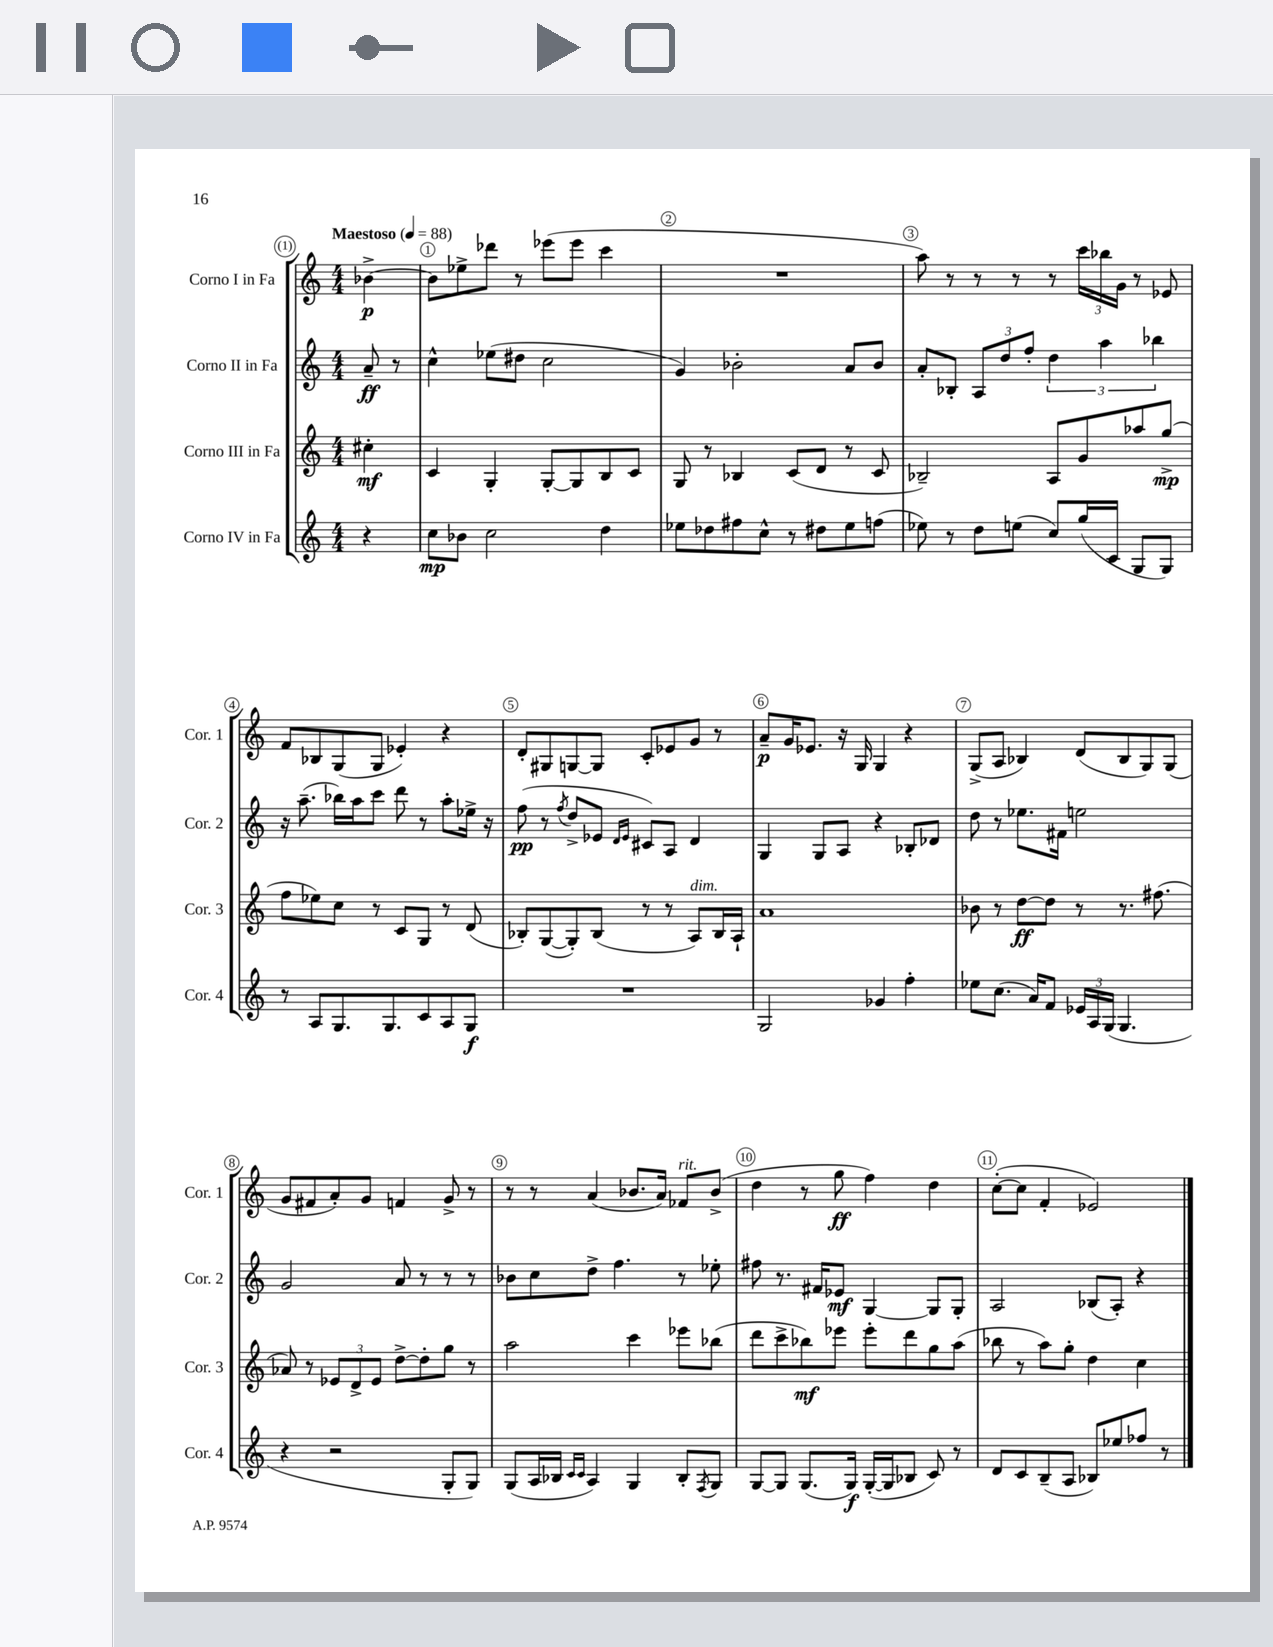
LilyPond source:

<<
\new StaffGroup <<
\new Staff = "s0" \with { instrumentName = "Corno I in Fa" shortInstrumentName = "Cor. 1" } {
    \clef treble \key c \major \numericTimeSignature \time 4/4 \partial 4 \tempo "Maestoso" 4 = 88
    bes'4~->\p |
    bes'8 ees''8-> des'''8 r8 ees'''8( ees'''8 c'''4 |
    R1 |
    a''8) r8 r8 r8 r8 \tuplet 3/2 { c'''16 bes''16 g'16 } r8 ees'8 |
    f'8 bes8 g8( g8 ees'4-.) r4 |
    d'8-. gis8 g8~ g8 c'8-. ees'8 g'8 r8 |
    a'8--\p g'16 ees'8. r16 g16 g4 r4 |
    g8->( a8 bes4) d'8( bes8 g8) g8( |
    g'8 fis'8 a'8-.) g'8 f'4 g'8-> r8 |
    r8 r8 a'4( bes'8. a'16) fes'8^\markup { \italic "rit." } bes'8->( |
    d''4 r8 g''8\ff f''4) d''4 |
    c''8~-.( c''8 f'4-. ees'2) \bar "|." |
}
\new Staff = "s1" \with { instrumentName = "Corno II in Fa" shortInstrumentName = "Cor. 2" } {
    \clef treble \key c \major \numericTimeSignature \time 4/4 \partial 4
    a'8--\ff r8 |
    c''4-^ ees''8( dis''8 c''2 |
    g'4) bes'2-. a'8 bes'8 |
    a'8-. bes8-. \tuplet 3/2 { a8 d''8 f''8-. } \tuplet 3/2 { d''4 a''4 bes''4 } |
    r16 a''8.--( bes''16) a''16 c'''8 d'''8 r8 a''8-. ees''16-> r16 |
    f''8\pp( r8 \acciaccatura { f''8 } d''8-> ees'8 \grace { d'16 ees'16 } cis'8) a8 d'4 |
    g4 g8 a8 r4 bes8-. des'8 |
    d''8 r8 ees''8. fis'16 e''2 |
    g'2 a'8 r8 r8 r8 |
    bes'8 c''8 d''8-> f''4. r8 ees''8-. |
    fis''8 r8. fis'16 ees'8\mf g4~ g8 g8-. |
    a2 bes8( a8-.) r4 \bar "|." |
}
\new Staff = "s2" \with { instrumentName = "Corno III in Fa" shortInstrumentName = "Cor. 3" } {
    \clef treble \key c \major \numericTimeSignature \time 4/4 \partial 4
    cis''4-.\mf |
    c'4 g4-. g8~-. g8 b8 c'8 |
    g8 r8 bes4 c'8( d'8 r8 c'8 |
    bes2--) a8 g'8 aes''8 g''8->\mp( |
    f''8 ees''8) c''8 r8 c'8 g8 r8 d'8( |
    bes8-.) g8~( g8-.) bes8( r8 r8 a8^\markup { \italic "dim." }) bes16 a16-! |
    a'1 |
    bes'8 r8 d''8~\ff d''8 r8 r8. fis''8.( |
    aes'8) r8 \tuplet 3/2 { ees'8 d'8-> ees'8 } d''8~-> d''8-. g''8 r8 |
    a''2 c'''4 ees'''8 bes''8( |
    d'''8 c'''8-> bes''8\mf) ees'''8 ees'''8-. d'''8 g''8 a''8( |
    bes''8 r8 a''8) g''8-. d''4 c''4 \bar "|." |
}
\new Staff = "s3" \with { instrumentName = "Corno IV in Fa" shortInstrumentName = "Cor. 4" } {
    \clef treble \key c \major \numericTimeSignature \time 4/4 \partial 4
    r4 |
    c''8\mp bes'8 c''2 d''4 |
    ees''8 des''8 fis''8 c''8-^ r8 dis''8 ees''8 f''8( |
    ees''8) r8 d''8 e''8( c''8) g''16( c'16 g8 g8) |
    r8 a8 g8. g8. c'8 a8 g8\f |
    R1 |
    g2 ges'4 f''4-. |
    ees''8 c''8.( a'16) f'8 \tuplet 3/2 { ees'16 a16 g16( } g4. |
    r4 r2 g8-. g8) |
    g8( a16 bes16 \grace { c'16 c'16 } a4) g4 bes8-. \acciaccatura { f8 } g8 |
    g8~ g8 g8.( g16\f) g16~-.( g16 bes8 c'8) r8 |
    d'8 c'8 b8--( a8 bes8) ees''8 fes''8 r8 \bar "|." |
}
>>
>>
\layout { \context { \Score \override BarNumber.break-visibility = ##(#f #t #t) barNumberVisibility = #all-bar-numbers-visible \override BarNumber.stencil = #(make-stencil-circler 0.1 0.3 ly:text-interface::print) } }
